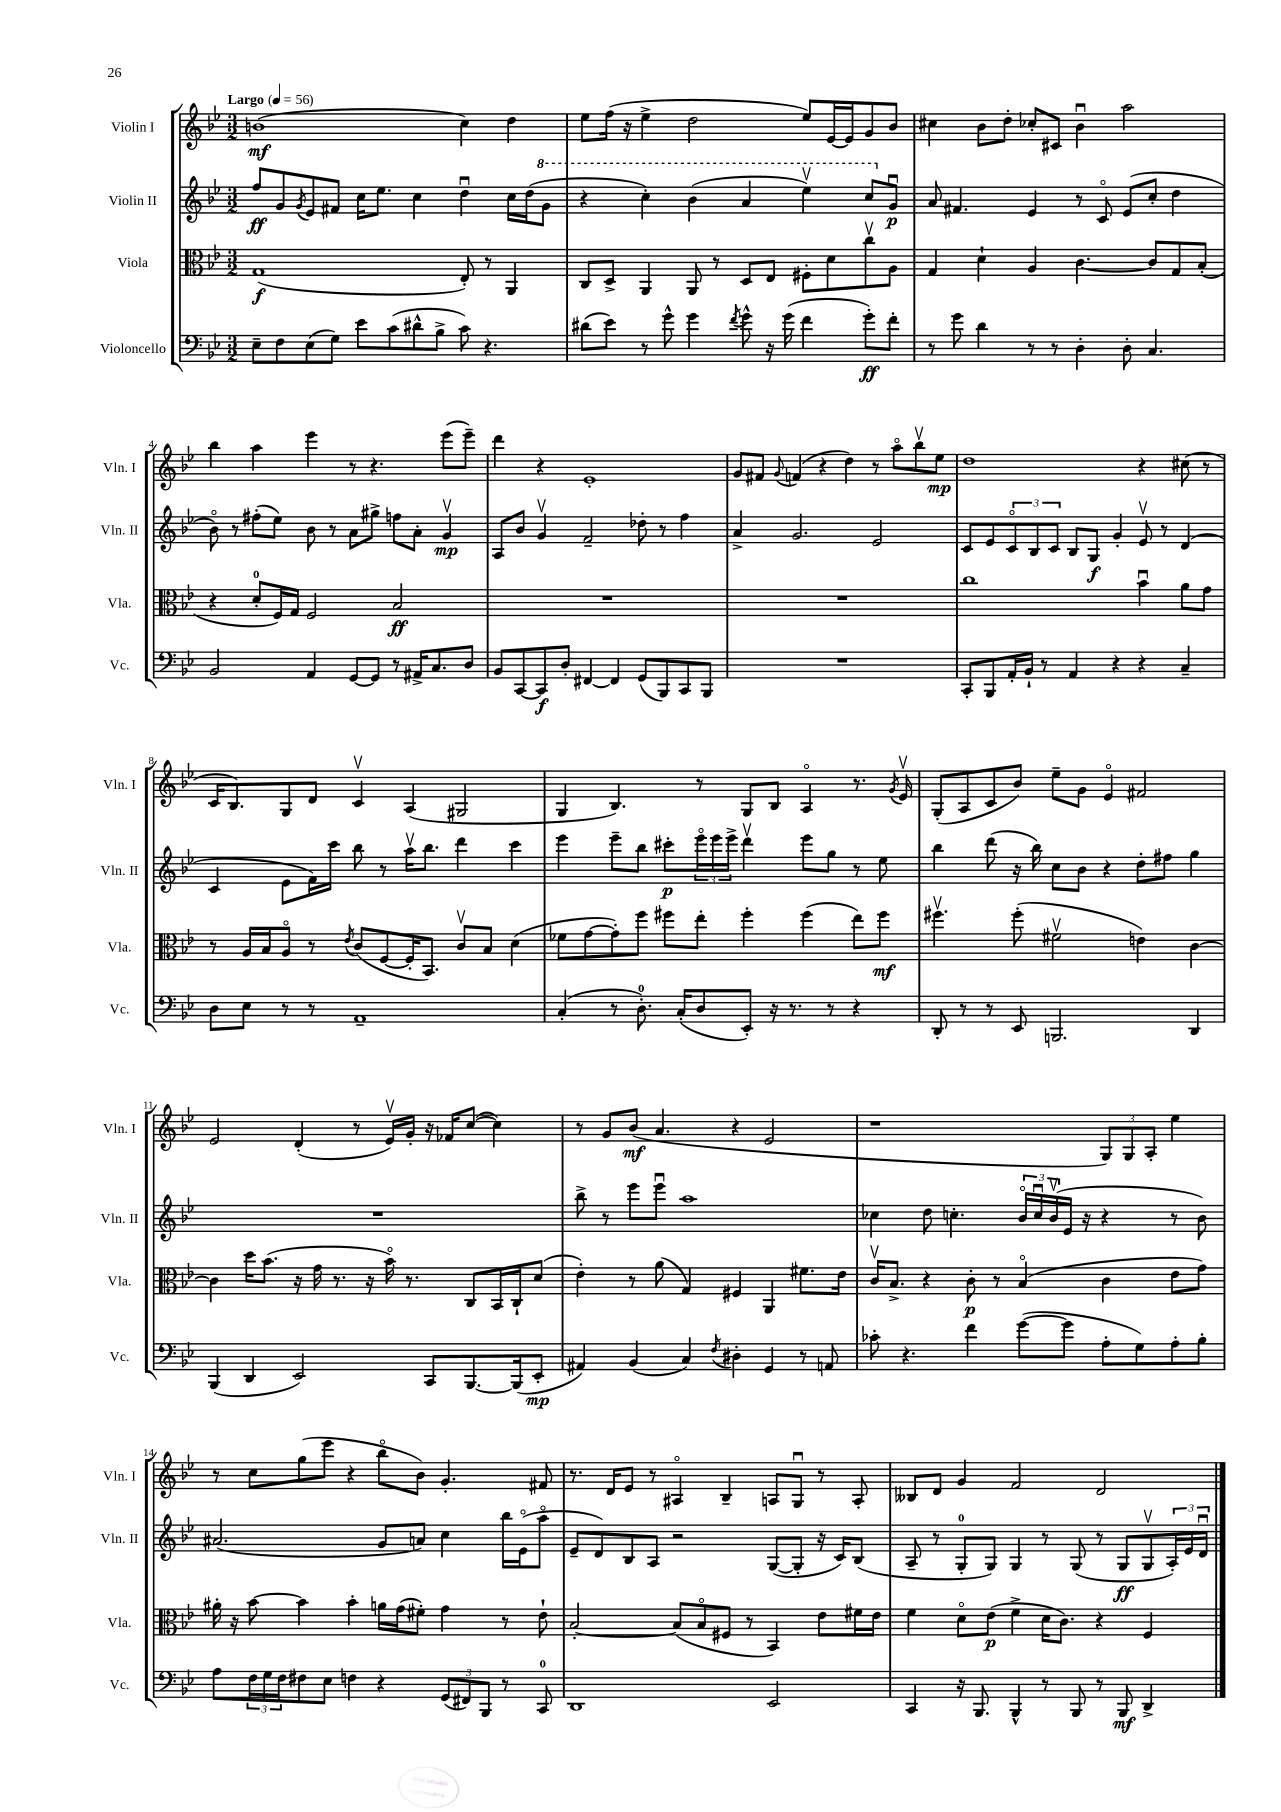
<<
\new StaffGroup <<
\new Staff = "s0" \with { instrumentName = "Violin I" shortInstrumentName = "Vln. I" } {
    \clef treble \key bes \major \numericTimeSignature \time 3/2 \tempo "Largo" 4 = 56
    b'1\mf( c''4) d''4 |
    ees''8 f''16( r16 ees''4-> d''2 ees''8) ees'16~ ees'16 g'8 bes'8 |
    cis''4 bes'8 d''8-. ces''8-. cis'8 bes'4\downbow a''2 |
    bes''4 a''4 ees'''4 r8 r4. ees'''8( ees'''8--) |
    d'''4 r4 ees'1-. |
    g'8 fis'8 \appoggiatura { g'8 } f'4( r4 d''4) r8 a''8\flageolet bes''8\upbow ees''8\mp |
    d''1 r4 cis''8( r8 |
    c'16 bes8.) g8 d'8 c'4\upbow a4( gis2 |
    g4 bes4.) r8 g8 bes8 a4\flageolet r8. \acciaccatura { g'8 } ees'16\upbow |
    g8-.( a8 c'8 bes'8) ees''8-- g'8 ees'4\flageolet fis'2 |
    ees'2 d'4-.( r8 ees'16\upbow) g'16-. r16 fes'16 c''8~( c''4) |
    r8 g'8 bes'8\mf( a'4. r4 ees'2 |
    r1 \tuplet 3/2 { g8) g8 a8-. } ees''4 |
    r8 c''8 g''8( ees'''8 r4 bes''8\flageolet bes'8) g'4.-. fis'8 |
    r8. d'16 ees'8 r8 ais4\flageolet bes4-- a8 g8\downbow r8 a8-. |
    beses8 d'8 g'4 f'2 d'2 \bar "|." |
}
\new Staff = "s1" \with { instrumentName = "Violin II" shortInstrumentName = "Vln. II" } {
    \clef treble \key bes \major \numericTimeSignature \time 3/2
    f''8\ff g'8 \acciaccatura { g'8 } ees'8 fis'8 c''16 ees''8. c''4 d''4\downbow c''16 d''16( \ottava #1 g''8 |
    r4 c'''4-.) bes''4( a''4 ees'''4\upbow) c'''8 \ottava #0 g'8\downbow\p |
    a'8 fis'4. ees'4 r8 c'8\flageolet ees'8( c''8-. d''4 |
    bes'8\flageolet) r8 fis''8-.( ees''8) bes'8 r8 a'8 gis''8-> f''8 a'8-. g'4\upbow\mp |
    a8 bes'8 g'4\upbow f'2-- des''8-. r8 f''4 |
    a'4-> g'2. ees'2 |
    c'8 ees'8 \tuplet 3/2 { c'8\flageolet bes8 c'8 } bes8 g8\f g'4-. ees'8\upbow r8 d'4( |
    c'4 ees'8 f'16) c'''16 bes''8 r8 a''16\upbow bes''8. d'''4 c'''4 |
    ees'''4 ees'''8-- bes''8 cis'''8-.\p \tuplet 3/2 { ees'''16\flageolet ees'''16 ees'''16-> } d'''4\upbow ees'''8 g''8 r8 ees''8 |
    bes''4 d'''8( r16 bes''16) c''8 bes'8 r4 d''8-. fis''8 g''4 |
    R1. |
    bes''8-> r8 ees'''8 ees'''8\downbow a''1 |
    ces''4 d''8 c''4.-. \tuplet 3/2 { bes'16\flageolet c''16\downbow bes'16\upbow( } ees'16 r16 r4 r8 bes'8) |
    ais'2.( g'8 a'8) c''4 bes''16 ees'16\flageolet( a''8\flageolet |
    ees'8-- d'8) bes8 a8 r2 g8~( g8-. r16 c'16) bes8( |
    a8-- r8 g8-0-. g8) g4 r8 g8( r8 g8\ff g8\upbow \tuplet 3/2 { a16-.) ees'16 d'16\downbow } \bar "|." |
}
\new Staff = "s2" \with { instrumentName = "Viola" shortInstrumentName = "Vla." } {
    \clef alto \key bes \major \numericTimeSignature \time 3/2
    g1\f( ees8-.) r8 a,4 |
    c8 d8-> a,4 a,8 r8 d8 ees8 fis8-. d'8 c''8\upbow a8 |
    g4 d'4-! a4 c'4.~ c'8 g8 bes8-.( |
    r4 d'8-0-. f16) g16 f2 bes2\ff |
    R1. |
    R1. |
    c''1 bes'4\downbow a'8 g'8 |
    r8 a16 bes16 a8\flageolet r8 \acciaccatura { ees'8 } c'8( f8~ f16-. bes,8.) c'8\upbow bes8 d'4( |
    fes'8 g'8~ g'8-.) f''8 fis''8 ees''8-. fis''4-. fis''4( ees''8) fis''8\mf |
    fis''4.\upbow fis''8-.( fis'2\upbow e'4) c'4~ |
    c'4 d''16 bes'8.( r16 g'16 r8. r16 bes'16\flageolet) r8. c8 bes,16 c16-! d'8( |
    ees'4-.) r8 a'8( g4) fis4 a,4 fis'8. ees'16 |
    c'16\upbow bes8.-> r4 c'8-.\p r8 bes4\flageolet( c'4 ees'8 g'8) |
    ais'16-. r16 bes'8~ bes'4 bes'4-. a'16 g'16( fis'8-.) g'4 r8 ees'8-! |
    bes2~-. bes8( bes8\flageolet fis8 r8 bes,4) ees'8 fis'16 ees'16 |
    f'4 d'8\flageolet ees'8\p( f'4-> d'16 c'8.) r4 f4 \bar "|." |
}
\new Staff = "s3" \with { instrumentName = "Violoncello" shortInstrumentName = "Vc." } {
    \clef bass \key bes \major \numericTimeSignature \time 3/2
    ees8-- f8 ees8( g8) ees'8 c'8( dis'8-^ bes8-> c'8) r4. |
    dis'8( ees'8) r8 g'8-^ g'4 \acciaccatura { f'8 } g'8-^ r16 g'16( f'4 g'8-.\ff) f'8-. |
    r8 g'8 d'4 r8 r8 d4-. d8-. c4. |
    bes,2 a,4 g,8~ g,8 r8 ais,16-> c8. d8 |
    bes,8 c,8~ c,8\f d8-. fis,4~ fis,4 g,8( bes,,8) c,8 bes,,8 |
    R1. |
    c,8-. bes,,8 a,16-. bes,16-! r8 a,4 r4 r4 c4-- |
    d8 ees8 r8 r8 a,1-- |
    c4-.( r8 d8.-0-.) c16-.( d8 ees,8-.) r16 r8. r8 r4 |
    d,8-. r8 r8 ees,8 b,,2. d,4 |
    bes,,4( d,4 ees,2) c,8 bes,,8.~ bes,,16( ees,8-.\mp |
    ais,4) bes,4( c4) \acciaccatura { f8 } dis4-. g,4 r8 a,8 |
    ces'8-. r4. f'4 g'8~( g'8 a8-. g8) a8-. bes8-. |
    a8 \tuplet 3/2 { f16 g16 f16 } fis8 ees8 f4 r4 \tuplet 3/2 { g,8( fis,8) bes,,8 } r8 c,8-0 |
    d,1 ees,2 |
    c,4 r16 bes,,8. bes,,4-^ r8 bes,,8 r8 bes,,8\mf d,4-> \bar "|." |
}
>>
>>
